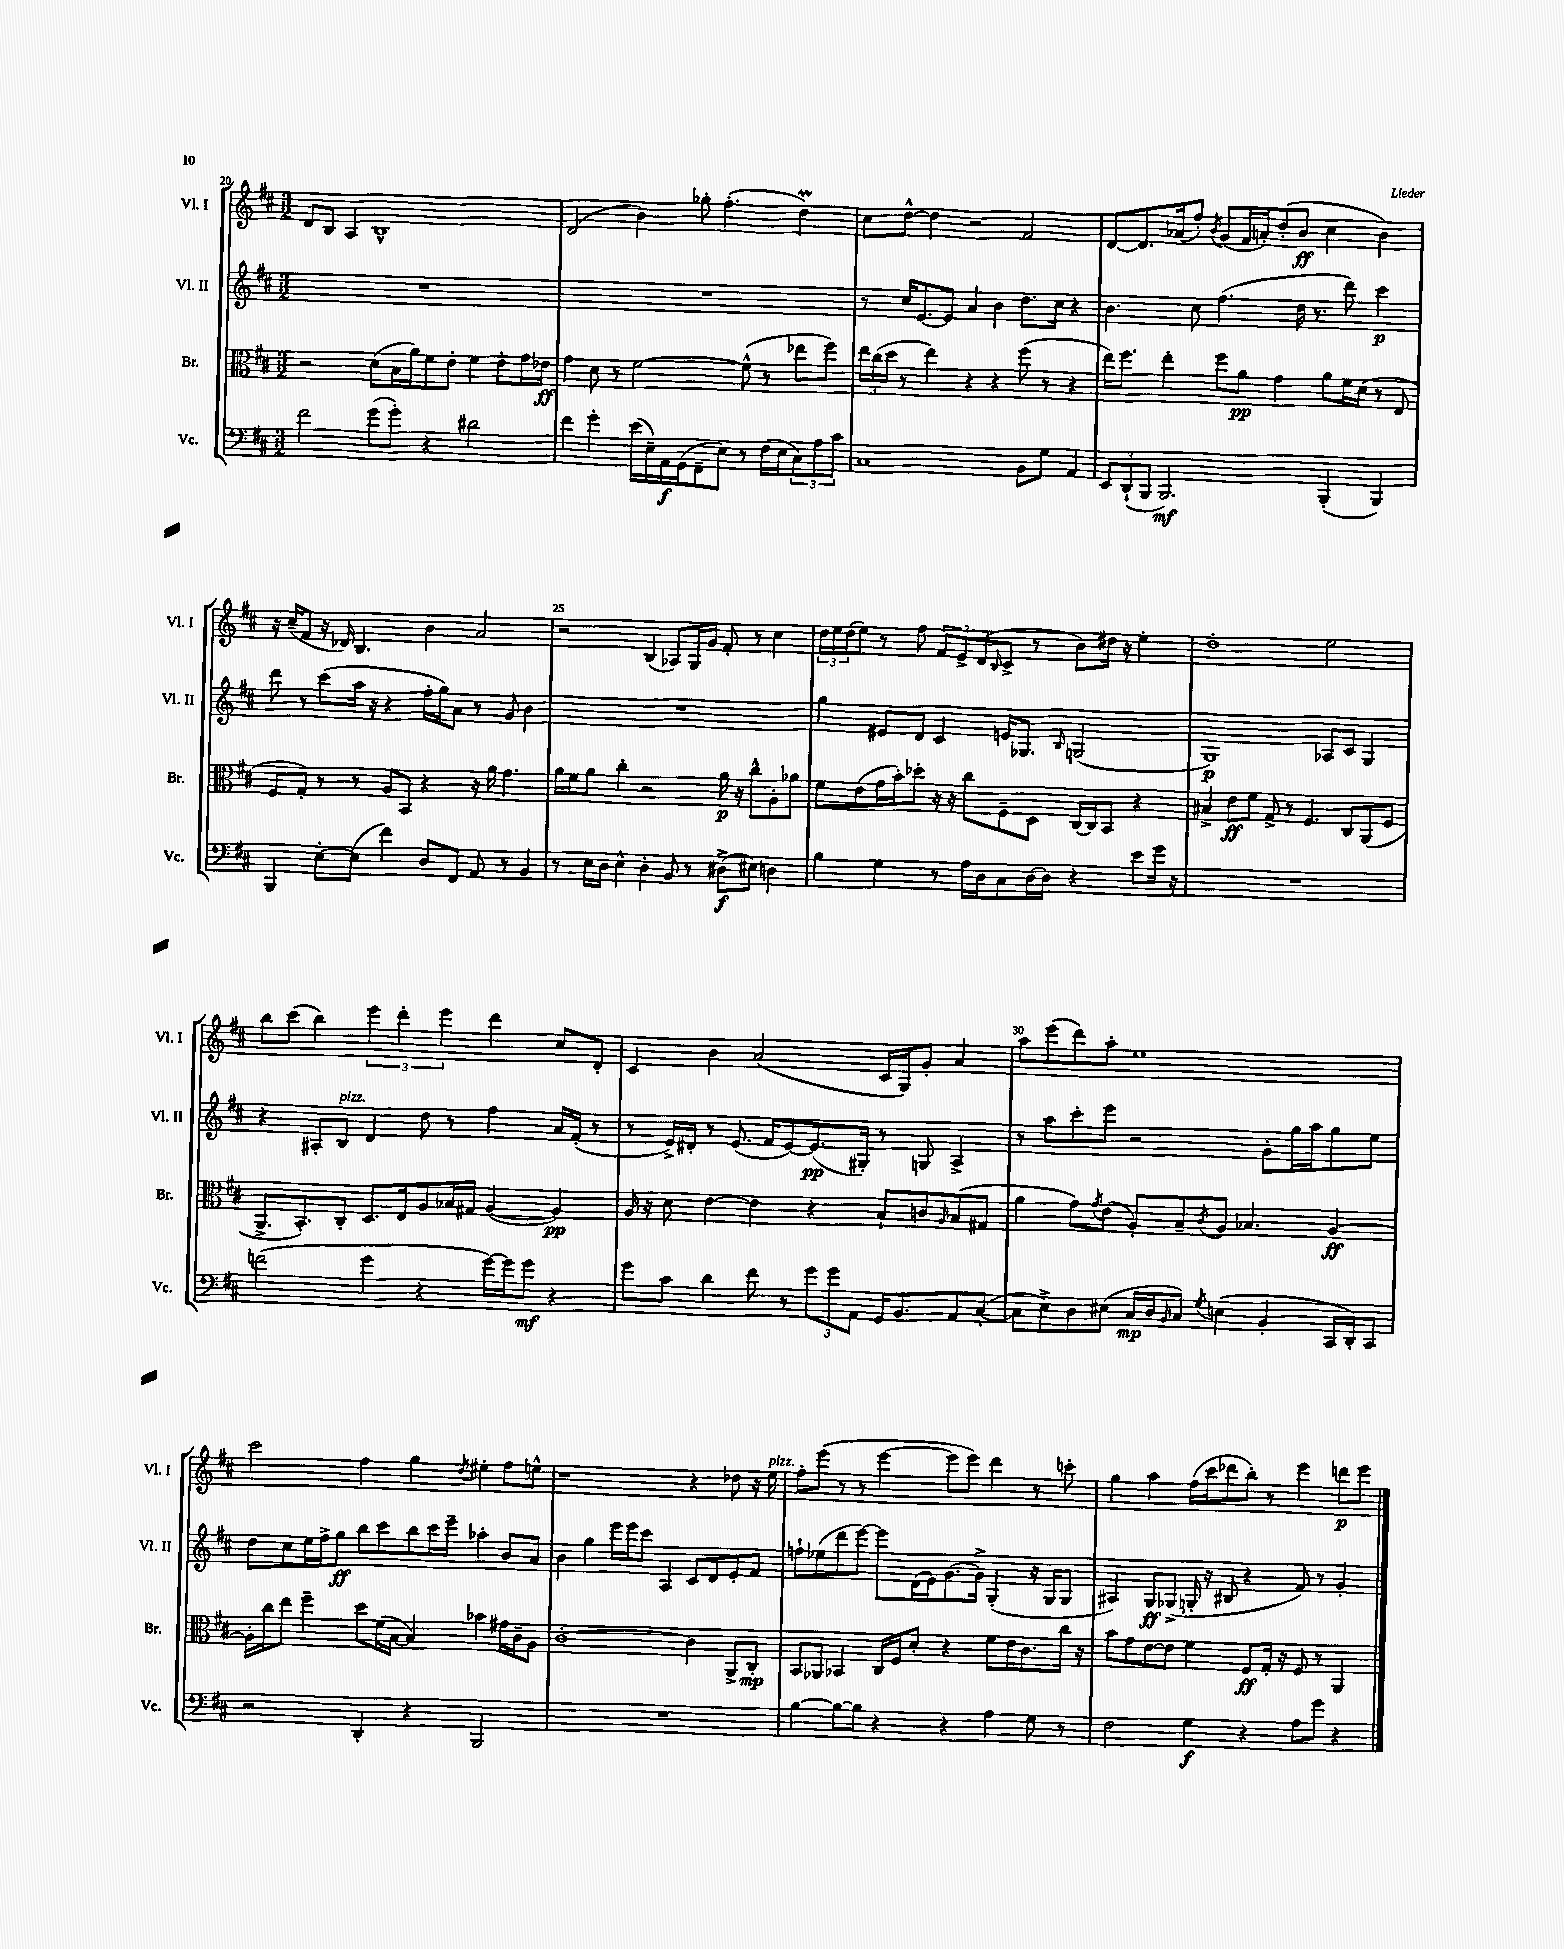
<<
\new StaffGroup <<
\new Staff = "s0" \with { instrumentName = "Vl. I" shortInstrumentName = "Vl. I" } {
    \clef treble \key d \major \numericTimeSignature \time 3/2
    d'8 b8 a4 b1-^ |
    d'2( b'4) ges''8-. fis''4.-.( d''4\prall) |
    cis''8 d''8~-^ d''4 r2 fis'2 |
    d'8~ d'8. aes'16( fis''8-.) \acciaccatura { b'8 } g'8( fis'16 a'16-.) d''8-.( b'8\ff cis''4 b'4) |
    r16 cis''16--( fis'8 r16 des'16) b4. b'4 a'2 |
    r2 b4( aes8) g16 g'16 fis'8-. r8 cis''4 |
    \tuplet 3/2 { d''16 e''16 d''16( } e''8) r8 fis''8 \tuplet 3/2 { fis'8 e'8-> d'8( } \grace { b16 } cis'8-> r8 b'8) dis''16 r16 e''4-. |
    d''1-. e''2 |
    b''8 cis'''8( b''4) \tuplet 3/2 { e'''4 d'''4-. e'''4 } d'''4 cis''8 d'8-. |
    cis'4 b'4 a'2( cis'16 g16) g'8-. a'4 |
    a''8 e'''8( d'''8) a''8-. e''1 |
    cis'''2 fis''4 g''4 \acciaccatura { d''8 } eis''4-. fis''8 e''8-^ |
    r1 r4 des''8 r16 e''16^\markup { \italic "pizz." } |
    fis''8-. e'''8( r8 r8 e'''4~ e'''8 e'''8) d'''4 r8 c'''8-. |
    g''4 a''4 fis''16( cis'''16 des'''8 b''8-.) r8 e'''4 d'''8\p e'''8 \bar "|." |
}
\new Staff = "s1" \with { instrumentName = "Vl. II" shortInstrumentName = "Vl. II" } {
    \clef treble \key d \major \numericTimeSignature \time 3/2
    R1. |
    R1. |
    r8 cis''16 e'8.~ e'8 a'4 b'4 d''8. cis''16 r4 |
    b'4. cis''8 fis''4.( d''16 r8. d'''8) cis'''4\p |
    d'''8 r8 cis'''8( a''16 r16 r4 fis''16-. g''16) a'8 r8 g'8 b'4 |
    R1. |
    g''4 eis'8 d'8 cis'4 e'16 ges8. \grace { b16 } g2( |
    g1\p) aes8 cis'8 g4 |
    r4 ais8-. b8^\markup { \italic "pizz." } d'4 d''8 r8 fis''4 a'16 fis'16-.( r8 |
    r8 e'16->) dis'16-. r8 e'8.( fis'16 e'8~) e'8.\pp( gis16-.) r8 g8 a4-> |
    r8 a''8 cis'''8-. e'''8 r2 g'8-. g''16 a''16 g''8 e''8 |
    d''8 cis''8 e''16 fis''16-> g''8\ff b''8 cis'''8 b''8 cis'''16 e'''16-- aes''4-. b'8 a'8 |
    b'4 g''4 e'''16 e'''16 cis'''8 a4 cis'8 d'8 e'8-. fis'8 |
    f''8-! ees''8( d'''8 e'''8~) e'''8 d'16( e'16) g'8.~ g'16-> g4-.( r16 g16 g8 |
    ais4) g8\ff ges8->( g16-. r16 bis8 r4 fis'8) r8 g'4-. \bar "|." |
}
\new Staff = "s2" \with { instrumentName = "Br." shortInstrumentName = "Br." } {
    \clef alto \key d \major \numericTimeSignature \time 3/2
    r2 d'8( b16 a'16) fis'8 e'8-. fis'4 e'8-. g'16 ees'16\ff |
    g'4 d'8 r8 fis'2~ fis'8-^( r8 ees''8 fis''8) |
    \tuplet 3/2 { e''16 cis''16( d''16 } r8 e''4) r4 r4 fis''8( r8 r4 |
    e''16) fis''8. e''4-. fis''8 a'8\pp g'4 a'8 fis'16 d'16( r8 e8 |
    fis8 g8-.) r8 r8 a8 b,8 r4 r16 a'16 g'4. |
    a'16 fis'16 a'8 cis''4-. r2 a'16\p r16 cis''8-^ a8-. aes'8 |
    fis'8 e'8( g'16 b'16-.) des''8-. r16 r16 cis''8 fis8-- d8 cis16~ cis16 b,8 r4 |
    bis4-> e'8\ff fis'8 g8-> r8 fis4. cis8 a,8( fis8 |
    a,8.-> b,8.-.) cis8-. d8. e16 a8 bes16 gis16 a4~( a4\pp) |
    a16 r16 d'8 e'4~ e'4 r4 b8-! c'8 \grace { a16 } b8( gis8 |
    a'4 g'8) \acciaccatura { g'8 } e'8( a8-.) b8-- \acciaccatura { cis'8 } a8 bes4. a4~\ff |
    a16-. cis''16 e''8 fis''4-- d''8 fis'16( b16~ b4) bes'4 gis'16 cis'16-- a8 |
    cis'1~-. cis'4 a,8-> cis8-.\mp |
    b,8 aes,8 bes,4 cis16 fis16 d'8-. r4 fis'8 e'16 cis'8. cis''16 r16 |
    b'8 g'8 e'8~ e'8 fis'4 fis8\ff g16-. r16 fis8 r8 a,4 \bar "|." |
}
\new Staff = "s3" \with { instrumentName = "Vc." shortInstrumentName = "Vc." } {
    \clef bass \key d \major \numericTimeSignature \time 3/2
    fis'2 g'8( g'8-.) r4 dis'2 |
    fis'4 g'4-. e'16( e16--) a,16\f g,16( fis,8-- e8) r8 fis16( e16 \tuplet 3/2 { cis8) a8 cis'8 } |
    cis1 b,8 g8 a,4 |
    \tuplet 3/2 { e,8 d,8-!( b,,8 } b,,2.\mf) b,,4-.( b,,4) |
    b,,4 e8~-. e8( fis'4) d8 fis,8 a,8 r8 b,4 |
    r8 e16 d16 e4-^ d4-. b,8 r8 dis8->\f( eis8) d4 |
    b4 g4 r8 a16 d16 cis8 d16~ d16 r4 e'8 g'16 r16 |
    R1. |
    f'2( g'4 r4 g'16~) g'16 g'8\mf r4 |
    g'8 cis'8 d'4 fis'8 r8 \tuplet 3/2 { g'8 g'8 a,8 } g,16 b,8. a,8 cis8~-.( |
    cis8 e8->) d8 eis8( cis16\mp d16 \grace { b,16 } cis8) \acciaccatura { g8 } e4( b,4-. cis,16 d,16-.) cis,8 |
    r2 d,4-. r4 b,,2 |
    R1. |
    b4~ b8~ b8 r4 r4 a4 g8 r8 |
    fis2 g4\f r4 a8 g'8 r4 \bar "|." |
}
>>
>>
\layout { \context { \Score currentBarNumber = #20 \override BarNumber.break-visibility = ##(#f #t #t) barNumberVisibility = #(every-nth-bar-number-visible 5) } }
